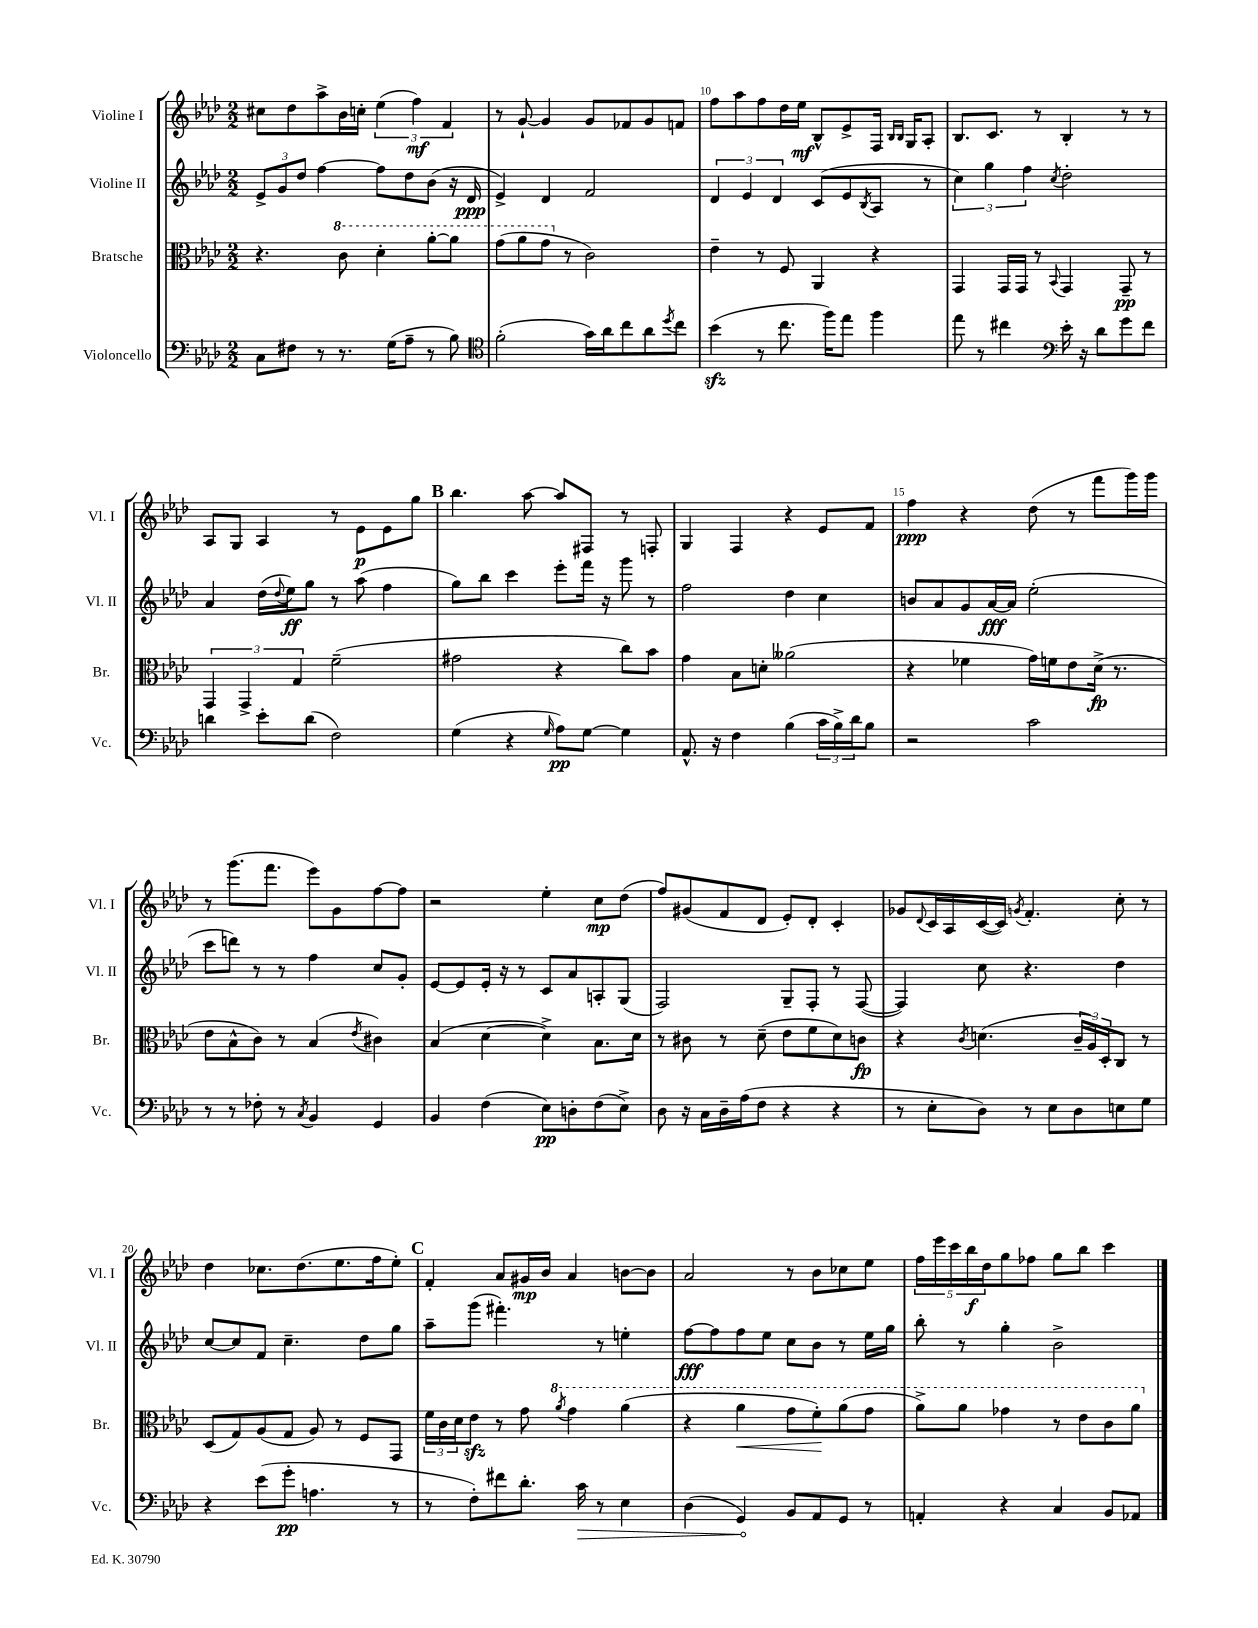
<<
\new StaffGroup <<
\new Staff = "s0" \with { instrumentName = "Violine I" shortInstrumentName = "Vl. I" } {
    \clef treble \key aes \major \numericTimeSignature \time 2/2
    cis''8 des''8 aes''8-> bes'16 c''16-. \tuplet 3/2 { ees''4( f''4\mf) f'4 } |
    r8 g'8~-! g'4 g'8 fes'8 g'8 f'8 |
    f''8 aes''8 f''8 des''16 ees''16\mf bes8-^ ees'8-> f16 \grace { bes16 bes16 } g16 aes8-. |
    bes8. c'8. r8 bes4-. r8 r8 |
    aes8 g8 aes4 r8 ees'8\p ees'8 g''8 |
    \mark \markup { \bold "B" } bes''4. aes''8~ aes''8 fis8 r8 f8-. |
    g4 f4 r4 ees'8 f'8 |
    f''4\ppp r4 des''8( r8 f'''8 g'''16) g'''16 |
    r8 g'''8.( f'''8. ees'''8) g'8 f''8~ f''8 |
    r2 ees''4-. c''8\mp des''8( |
    f''8) gis'8( f'8 des'8 ees'8-.) des'8-. c'4-. |
    ges'8 \appoggiatura { des'8 } c'16 aes16 c'16~( c'16) \acciaccatura { g'8 } f'4.-. c''8-. r8 |
    des''4 ces''8. des''8.( ees''8. f''16 ees''8-.) |
    \mark \markup { \bold "C" } f'4-. aes'8 gis'16\mp bes'16 aes'4 b'8~ b'8 |
    aes'2 r8 bes'8 ces''8 ees''8 |
    \tuplet 5/4 { f''16 ees'''16 c'''16 bes''16\f des''16 } g''8 fes''8 g''8 bes''8 c'''4 \bar "|." |
}
\new Staff = "s1" \with { instrumentName = "Violine II" shortInstrumentName = "Vl. II" } {
    \clef treble \key aes \major \numericTimeSignature \time 2/2
    \tuplet 3/2 { ees'8-> g'8 des''8 } f''4~ f''8 des''8 bes'8( r16 des'16\ppp |
    ees'4->) des'4 f'2 |
    \tuplet 3/2 { des'4 ees'4 des'4 } c'8( ees'8 \acciaccatura { bes8 } aes8 r8 |
    \tuplet 3/2 { c''4) g''4 f''4 } \acciaccatura { c''8 } des''2-. |
    aes'4 des''16( \appoggiatura { des''8 } ees''16\ff) g''8 r8 aes''8( f''4 |
    \mark \markup { \bold "B" } g''8) bes''8 c'''4 ees'''8-. f'''16 r16 g'''8 r8 |
    f''2 des''4 c''4 |
    b'8 aes'8 g'8 aes'16~\fff aes'16 ees''2-.( |
    c'''8 d'''8) r8 r8 f''4 c''8 g'8-. |
    ees'8~ ees'8 ees'16-. r16 r8 c'8 aes'8 a8-. g8( |
    f2) g8-- f8-. r8 f8~( |
    f4) c''8 r4. des''4 |
    c''8~ c''8 f'8 c''4.-- des''8 g''8 |
    \mark \markup { \bold "C" } aes''8-- g'''8( fis'''4.-.) r8 e''4-. |
    f''8~\fff f''8 f''8 ees''8 c''8 bes'8 r8 ees''16 g''16 |
    bes''8-. r8 g''4-. bes'2-> \bar "|." |
}
\new Staff = "s2" \with { instrumentName = "Bratsche" shortInstrumentName = "Br." } {
    \clef alto \key aes \major \numericTimeSignature \time 2/2
    r4. \ottava #1 c''8 des''4-. aes''8~-. aes''8 |
    g''8( aes''8 g''8 \ottava #0 r8 c'2) |
    ees'4-- r8 f8 aes,4 r4 |
    g,4 g,16 g,16 r8 \appoggiatura { bes,8 } g,4 g,8--\pp r8 |
    \tuplet 3/2 { g,4 g,4-> g4 } f'2--( |
    \mark \markup { \bold "B" } gis'2 r4 c''8) bes'8 |
    g'4 bes8 d'8-. aeses'2( |
    r4 fes'4 g'16) f'16 ees'8 des'16->\fp( r8. |
    ees'8 bes8-^ c'8) r8 bes4( \acciaccatura { ees'8 } cis'4) |
    bes4( des'4~ des'4->) bes8. des'16 |
    r8 cis'8 r8 des'8--( ees'8 f'8 des'8) c'8\fp |
    r4 \acciaccatura { c'8 } d'4.( \tuplet 3/2 { c'16-- aes16) des16-. } c8 r8 |
    des8( g8) aes8( g8 aes8) r8 f8 g,8 |
    \mark \markup { \bold "C" } \tuplet 3/2 { f'16 c'16 des'16 } ees'8\sfz r8 g'8 \ottava #1 \acciaccatura { aes''8 } g''4 aes''4( |
    r4 aes''4\< g''8 f''8-.\!) aes''8( g''8 |
    aes''8->) aes''8 ges''4 r8 ees''8 c''8 aes''8 \ottava #0 \bar "|." |
}
\new Staff = "s3" \with { instrumentName = "Violoncello" shortInstrumentName = "Vc." } {
    \clef bass \key aes \major \numericTimeSignature \time 2/2
    c8 fis8 r8 r8. g16( aes8-- r8 bes8) |
    \clef tenor f'2-.( g'16) aes'16 c''8 aes'8 \acciaccatura { des''8 } c''8 |
    bes'4\sfz( r8 c''8. f''16) ees''8 f''4 |
    ees''8 r8 cis''4 \clef bass ees'16-. r16 des'8 g'8 f'8 |
    d'4 ees'8-. d'8( f2) |
    \mark \markup { \bold "B" } g4( r4 \grace { g16 } aes8\pp) g8~ g4 |
    aes,8.-^ r16 f4 bes4( \tuplet 3/2 { c'16 bes16->) des'16 } bes8 |
    r2 c'2 |
    r8 r8 fes8-. r8 \acciaccatura { c8 } bes,4 g,4 |
    bes,4 f4( ees8\pp) d8-. f8( ees8->) |
    des8 r16 c16 des16-- aes16( f8 r4 r4 |
    r8 ees8-. des8) r8 ees8 des8 e8 g8 |
    r4 ees'8( g'8-.\pp a4. r8 |
    \mark \markup { \bold "C" } r8 f8-.) fis'8 des'8.-. \once \override Hairpin.circled-tip = ##t c'16\> r8 ees4 |
    des4( g,4\!) bes,8 aes,8 g,8 r8 |
    a,4-. r4 c4 bes,8 aes,8 \bar "|." |
}
>>
>>
\layout { \context { \Score currentBarNumber = #8 \override BarNumber.break-visibility = ##(#f #t #t) barNumberVisibility = #(every-nth-bar-number-visible 5) } }
